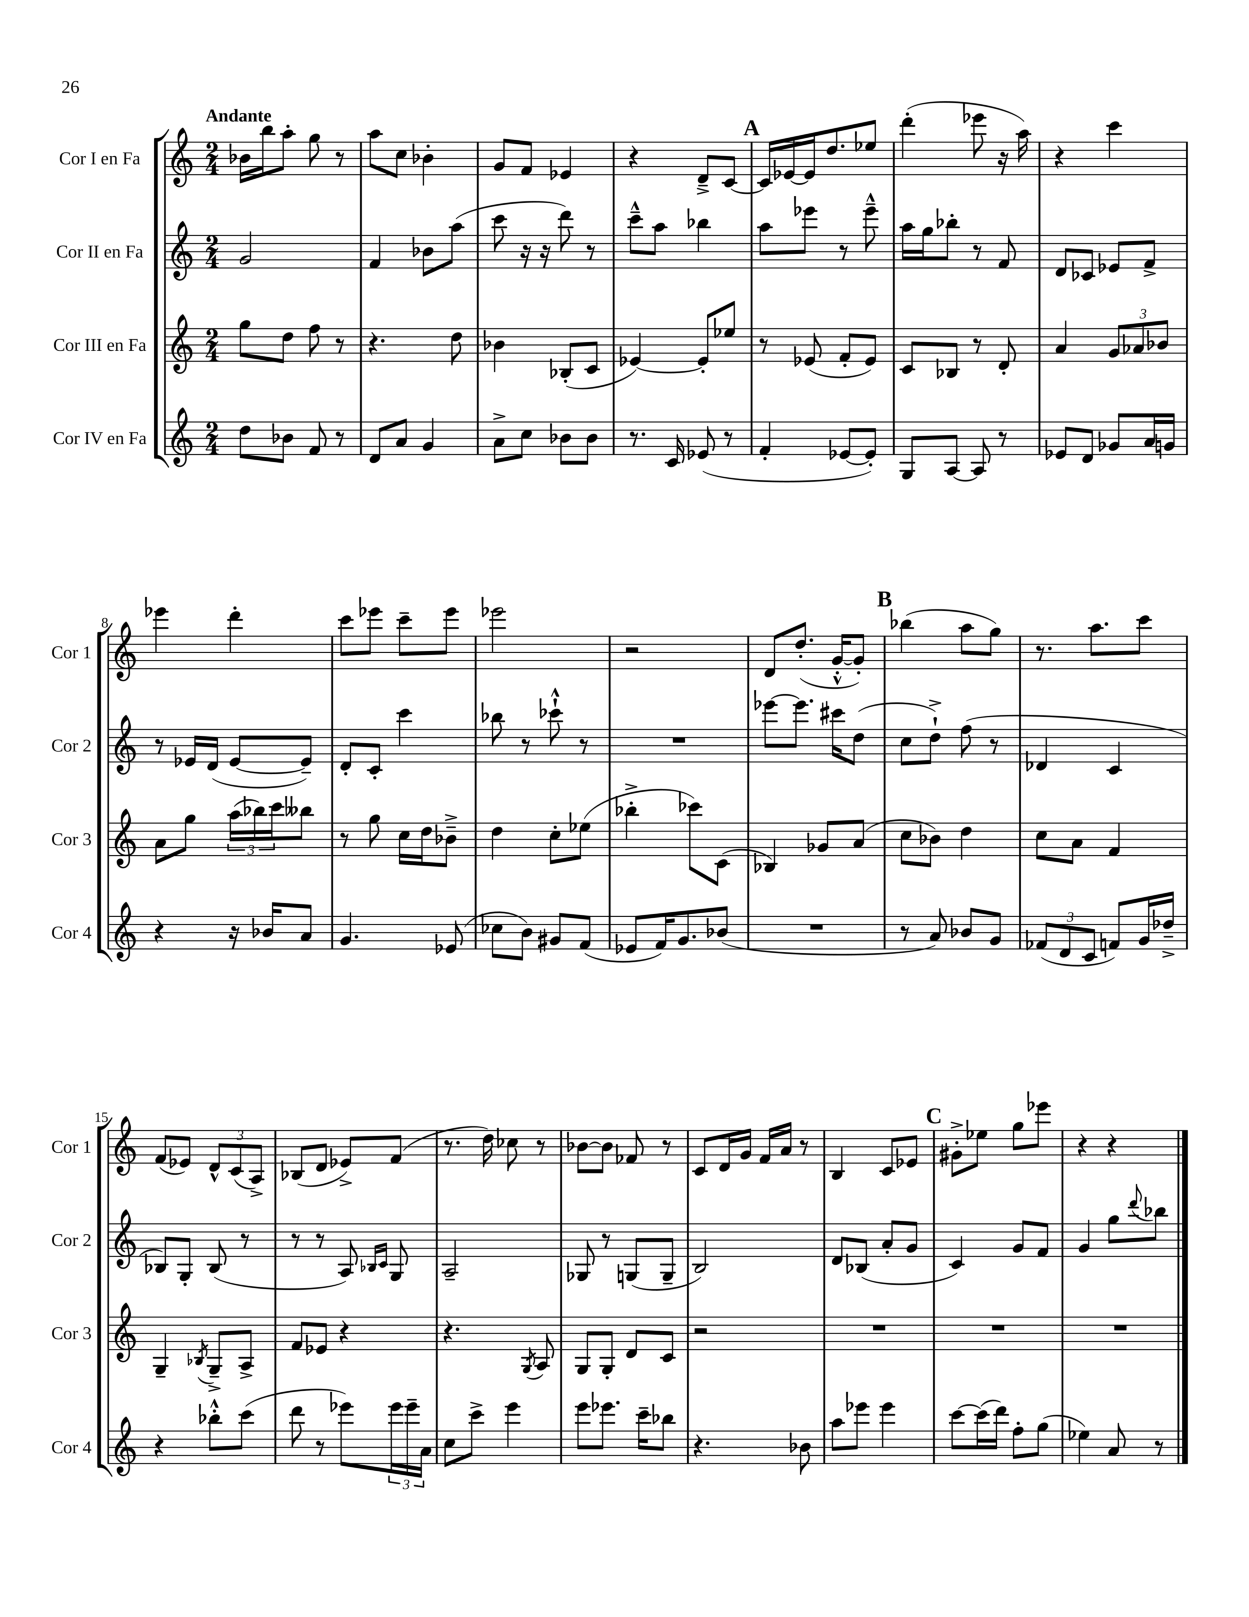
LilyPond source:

<<
\new StaffGroup <<
\new Staff = "s0" \with { instrumentName = "Cor I en Fa" shortInstrumentName = "Cor 1" } {
    \clef treble \key c \major \numericTimeSignature \time 2/4 \tempo "Andante"
    bes'16 b''16 a''8-. g''8 r8 |
    a''8 c''8 bes'4-. |
    g'8 f'8 ees'4 |
    r4 d'8---> c'8~ |
    \mark \markup { \bold "A" } c'16 ees'16~ ees'16 d''8. ees''8 |
    d'''4-.( ees'''8 r16 a''16) |
    r4 c'''4 |
    ees'''4 d'''4-. |
    c'''8 ees'''8 c'''8-- ees'''8 |
    ees'''2 |
    r2 |
    d'8 d''8.-.( g'16~-.-^ g'8-.) |
    \mark \markup { \bold "B" } bes''4( a''8 g''8) |
    r8. a''8. c'''8 |
    f'8( ees'8) \tuplet 3/2 { d'8-^ c'8( a8->) } |
    bes8( d'8 ees'8->) f'8( |
    r8. d''16) ces''8 r8 |
    bes'8~ bes'8 fes'8 r8 |
    c'8 d'16 g'16 f'16 a'16 r8 |
    b4 c'8 ees'8 |
    \mark \markup { \bold "C" } gis'8-.-> ees''8 g''8 ees'''8 |
    r4 r4 \bar "|." |
}
\new Staff = "s1" \with { instrumentName = "Cor II en Fa" shortInstrumentName = "Cor 2" } {
    \clef treble \key c \major \numericTimeSignature \time 2/4
    g'2 |
    f'4 bes'8 a''8( |
    c'''8 r16 r16 d'''8) r8 |
    c'''8---^ a''8 bes''4 |
    \mark \markup { \bold "A" } a''8 ees'''8 r8 ees'''8---^ |
    a''16 g''16 bes''8-. r8 f'8 |
    d'8 ces'8 ees'8 f'8-> |
    r8 ees'16 d'16( ees'8~ ees'8--) |
    d'8-. c'8-. c'''4 |
    bes''8 r8 ces'''8-!-^ r8 |
    R2 |
    ees'''8~ ees'''8. cis'''16 d''8( |
    \mark \markup { \bold "B" } c''8 d''8-!->) f''8( r8 |
    des'4 c'4 |
    bes8) g8-. bes8( r8 |
    r8 r8 a8) \grace { bes16 c'16 } g8 |
    a2-- |
    ges8 r8 g8( g8-- |
    b2) |
    d'8 bes8( a'8-. g'8 |
    \mark \markup { \bold "C" } c'4) g'8 f'8 |
    g'4 g''8 \appoggiatura { d'''8 } bes''8 \bar "|." |
}
\new Staff = "s2" \with { instrumentName = "Cor III en Fa" shortInstrumentName = "Cor 3" } {
    \clef treble \key c \major \numericTimeSignature \time 2/4
    g''8 d''8 f''8 r8 |
    r4. d''8 |
    bes'4 bes8-.( c'8 |
    ees'4~) ees'8-. ees''8 |
    \mark \markup { \bold "A" } r8 ees'8( f'8-. ees'8) |
    c'8 bes8 r8 d'8-. |
    a'4 \tuplet 3/2 { g'8 aes'8 bes'8 } |
    a'8 g''8 \tuplet 3/2 { a''16( bes''16) c'''16 } beses''8 |
    r8 g''8 c''16 d''16 bes'8---> |
    d''4 c''8-. ees''8( |
    bes''4-.-> ces'''8) c'8( |
    bes4) ges'8 a'8( |
    \mark \markup { \bold "B" } c''8 bes'8) d''4 |
    c''8 a'8 f'4 |
    g4-- \acciaccatura { bes8 } g8---> a8-> |
    f'8 ees'8 r4 |
    r4. \acciaccatura { g8 } a8 |
    g8 g8-. d'8 c'8 |
    r2 |
    R2 |
    \mark \markup { \bold "C" } R2 |
    R2 \bar "|." |
}
\new Staff = "s3" \with { instrumentName = "Cor IV en Fa" shortInstrumentName = "Cor 4" } {
    \clef treble \key c \major \numericTimeSignature \time 2/4
    d''8 bes'8 f'8 r8 |
    d'8 a'8 g'4 |
    a'8-> c''8 bes'8 bes'8 |
    r8. c'16 ees'8( r8 |
    \mark \markup { \bold "A" } f'4-. ees'8~ ees'8-.) |
    g8 a8~ a8 r8 |
    ees'8 d'8 ges'8 a'16 g'16 |
    r4 r16 bes'16 a'8 |
    g'4. ees'8( |
    ces''8 b'8) gis'8 f'8( |
    ees'8 f'16) g'8. bes'8( |
    R2 |
    \mark \markup { \bold "B" } r8 a'8) bes'8 g'8 |
    \tuplet 3/2 { fes'8( d'8 c'8 } f'8) g'16 des''16---> |
    r4 bes''8-.-^ c'''8( |
    d'''8 r8 ees'''8) \tuplet 3/2 { ees'''16 ees'''16-- a'16 } |
    c''8 c'''8-> e'''4 |
    e'''8 ees'''8. c'''16-- bes''8 |
    r4. bes'8 |
    a''8 ees'''8 ees'''4 |
    \mark \markup { \bold "C" } c'''8~ c'''16( d'''16) f''8-. g''8( |
    ees''4) a'8 r8 \bar "|." |
}
>>
>>
